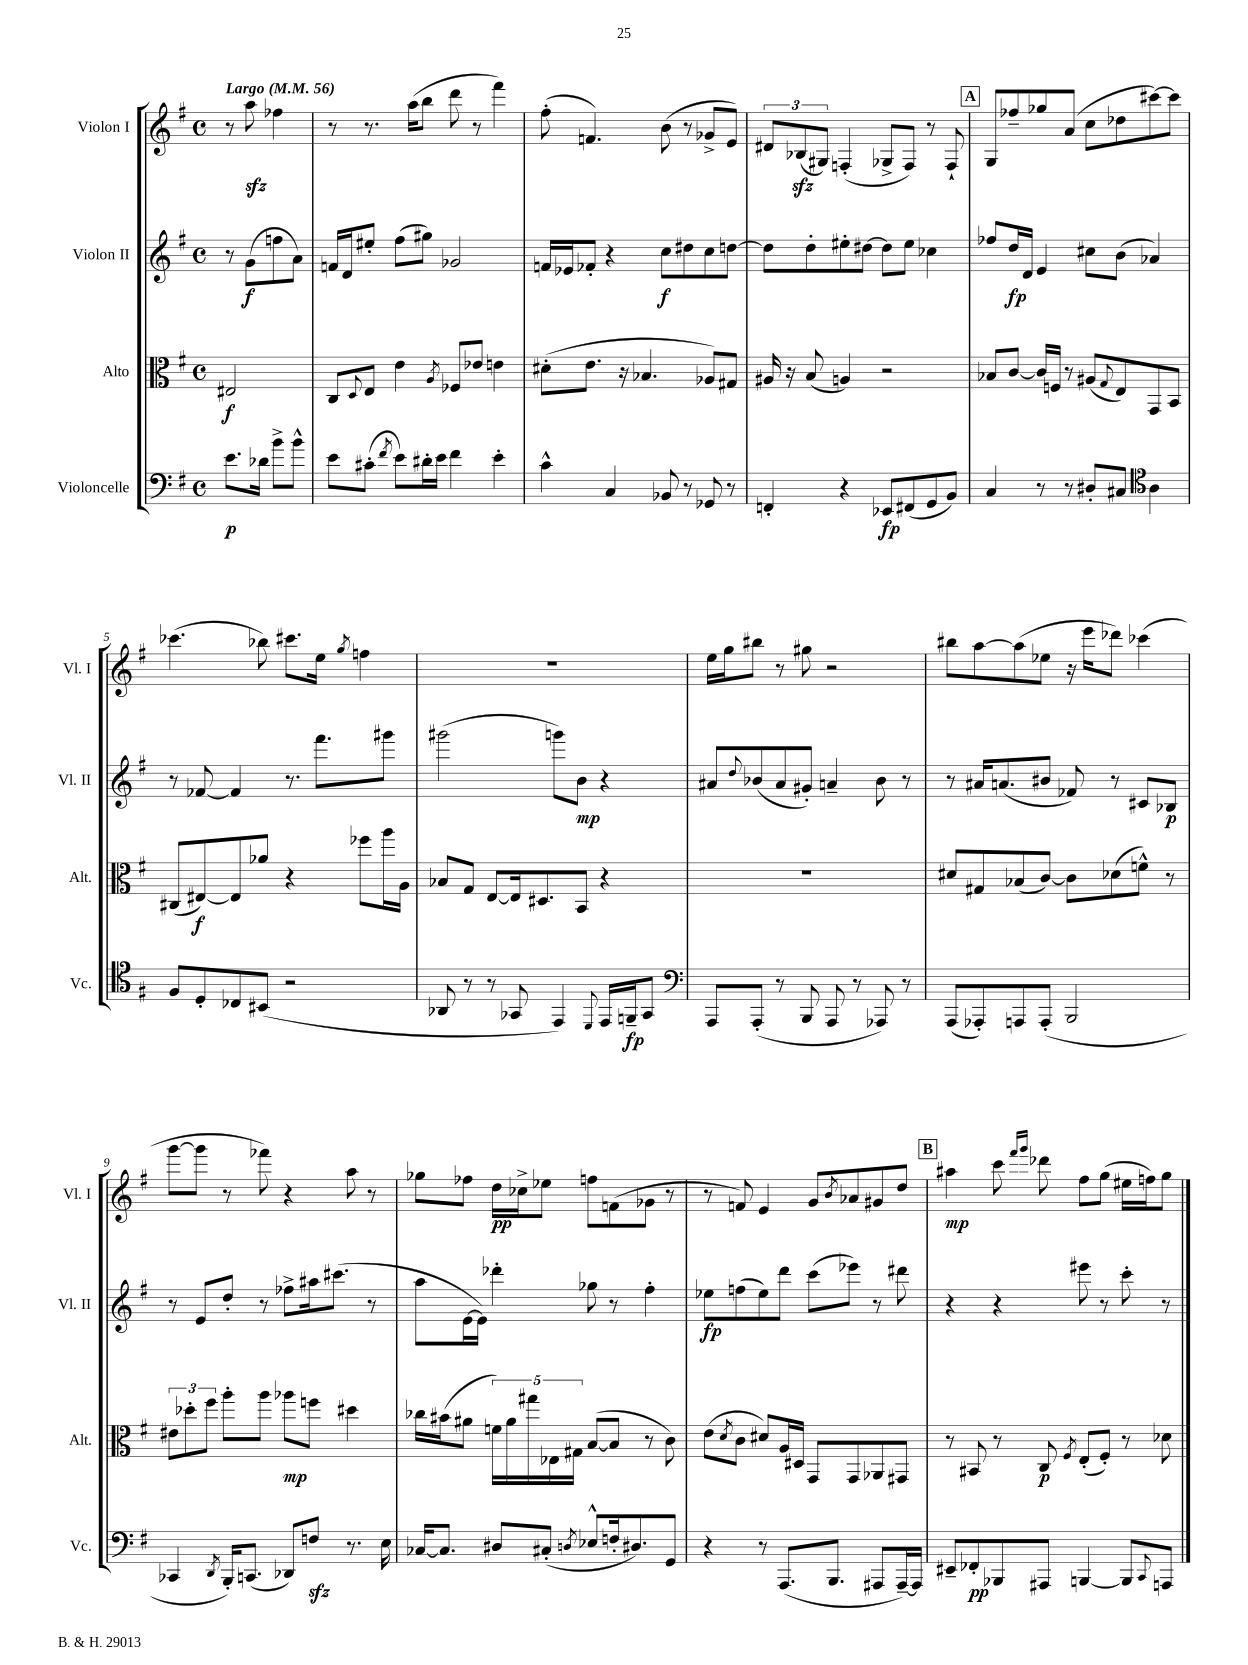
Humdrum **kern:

**kern	**kern	**kern	**kern
*staff4	*staff3	*staff2	*staff1
*clefF4	*clefC3	*clefG2	*clefG2
*k[f#]	*k[f#]	*k[f#]	*k[f#]
*M4/4	*M4/4	*M4/4	*M4/4
*met(c)	*met(c)	*met(c)	*met(c)
*MM56	*MM56	*MM56	*MM56
8.e\L	2E#/	8r	8r
.	.	(8g\L	8aa\
16d-\Jk	.	.	.
8b^\L	.	8ff\	4ff-\
8b^^\J	.	8a\J)	.
=	=	=	=
8e\L	8C/L	16f/LL	8r
.	.	16d/J	.
.	8qqD/	.	.
(8c#'\J	8E/J	8ee#'/J	8.r
8qf#/	.	.	.
8e\L)	4e\	(8ff#\L	.
.	.	.	(16aa\LK
16d#'\L	.	8gg#\J)	8bb\J
16e\JJ	.	.	.
.	8qA/	.	.
4f#\	8F-/L	2g-/	8ddd\
.	8e-/J	.	8r
4e'\	4e\	.	4fff#\)
=	=	=	=
4c^^\	(8d#'\L	16f/LL	(8ff#'\
.	.	16e-/J	.
.	8.e\J	8f-'/J	4.f/)
4C/	.	4r	.
.	16r	.	.
.	4.B-/	.	.
8BB-/	.	8cc\L	(8b\
8r	.	8dd#\	8r
8GG-/	8A-/L)	8cc\	8g-^/L
8r	8G#/J	[8dd\J	8e/J)
=	=	=	=
4FF'/	16A#/	8dd\]L	12d#/L
.	16r	.	.
.	.	.	(12B-/
.	(8B/	8dd'\	.
.	.	.	12G#/J)
4r	4A/)	8ee#'\	(4F'/
.	.	[8dd#\J	.
8EE-/L	2r	8dd#\]L	8G-^/L
(8FF#/	.	8ee#\J	8F/J)
8GG/	.	4cc-\	8r
8BB/J)	.	.	8F`/
=	=	=	=
4C/	8B-/L	8ff-/L	8G/L
.	[8c/J	16dd/L	8ff-~/
.	.	16d/JJ	.
8r	16c/]LL	4e/	8gg-/
.	16F/JJ	.	.
8r	8r	.	(8a/J
8D#'/L	(8A#/L	8cc#\L	8cc\L
.	8qqG/	.	.
8C#/J	8E/)	(8b\J	8dd-\
*clefC4	*	*	*
4A\	8GG/	4a-/)	[8ccc#\)
.	8BB/J	.	8ccc#\]J
=	=	=	=
8F#/L	(8C#/L	8r	(4.ccc-\
8D'/	[8E#/)	[8f-/	.
8C-/	8E#/]	4f-/]	.
(8BB#/J	8a-/J	.	8bb-\)
2r	4r	8.r	8.ccc#\L
.	.	8.fff#\L	16ee\Jk
.	.	.	8qgg/
.	8ff-\L	.	4ff\
.	16aa\L	8ggg#\J	.
.	16A\JJ	.	.
=	=	=	=
8AA-/	8B-/L	(2ggg#\	1r
8r	8G/J	.	.
8r	[8E/L	.	.
8GG-/	16E/]k	.	.
.	8.D#/	.	.
4EE/)	.	8ggg\L)	.
.	8BB/J	8b\J	.
8qqDD/	.	.	.
16EE/LL	4r	4r	.
16FF~/J	.	.	.
8GG-/J	.	.	.
=	=	=	=
*clefF4	*	*	*
8AAA/L	1r	8a#/L	16ee\LL
.	.	.	16gg\J
.	.	8qqdd/	.
(8AAA'/J	.	(8b-/	8bb#\J
8r	.	8a#/	8r
8BBB/	.	8g#'/J)	8gg#\
8AAA/	.	4a~/	2r
8r	.	.	.
8AAA-/)	.	8b-\	.
8r	.	8r	.
=	=	=	=
(8AAA/L	8d#/L	8r	8bb#\L
8AAA-'/)	8G#/	16a#/LK	[8aa\
.	.	(8.a/	.
8AAA/	(8B-/	.	(8aa\]
(8AAA'/J	[8c/J)	8b#/J	8ee-\J
2BBB/	8c\]L	8f-/)	16r
.	.	.	16eee\LK
.	(8d-\	8r	8ddd-\J)
.	8f^^\J)	8c#/L	(4ccc-\
.	8r	8B-/J	.
=	=	=	=
4CC-/	12e#\L	8r	[8ggg\L
.	12dd-'\	.	.
.	.	8e/L	8ggg\]J
.	12ff#\J	.	.
8qDD/	.	.	.
16BBB'/LK)	8aa'\L	8dd'/J	8r
(8.CC/J	.	.	.
.	8aa\J	8r	8fff-\)
8DD-/L)	8aa-\L	8ff-^\L	4r
8F/J	8ff\J	16aa#\k	.
.	.	(8.ccc#\J	.
8.r	4dd#\	.	8aa\
.	.	8r	8r
16E\	.	.	.
=	=	=	=
[16C-/LK	16cc-\LL	8aa\L	8gg-\L
8.C-/]J	(16b#\J	.	.
.	8a#\J	[16e\L	8ff-\J
.	.	16e\]JJ)	.
8D#/L	20f\LL)	4ddd-'\	16dd\LL
.	20a#\	.	.
.	.	.	16cc-^\J
.	20gg#\	.	.
(8C#'/J	.	.	8ee-\J
.	20E-\	.	.
.	20G#\JJ	.	.
8qD/	.	.	.
8E-^^/L	([8B/L	8gg-\	8ff\L
16F'/k	8B/]J	8r	(8f\
8.D#/)	.	.	.
.	8r	4ff#'\	8g-\J
8GG/J	8c\)	.	8r
=	=	=	=
4r	(8e\L	8ee-\L	8r
.	8qd/	.	.
.	8c\J	(8ff\	8f/)
8r	8d#/L)	8ee-\)	4e/
(8.AAA/L	16A/L	8ddd\J	.
.	16D#/JJ	.	.
.	8GG/L	(8ccc\L	8g/L
8.BBB/J	.	.	.
.	.	.	8qb/
.	8GG/	8eee-\J)	8a-/
8AAA#/L	8AA-/	8r	8g#/
[16AAA#~/L)	8GG#/J	8ddd#\	8dd/J
16AAA#/]JJ	.	.	.
=	=	=	=
8EE#~/L	8r	4r	4aa#\
8FF-'/	8BB#/	.	.
8BBB-/	8r	4r	8ccc\
.	.	.	16qqfff#/LL
.	.	.	16qqggg/JJ
8AAA#/J	8C/	.	8ddd-\
.	8qF#/	.	.
[4BBB/	(8E'/L	8eee#\	8ff#\L
.	8F#'/J)	8r	(8gg\J
8BBB/]L	8r	8ccc'\	16ee#\LL
.	.	.	16ff\J)
8qqCC/	.	.	.
8AAA/J	8d-\	8r	8gg\J
==	==	==	==
*-	*-	*-	*-
